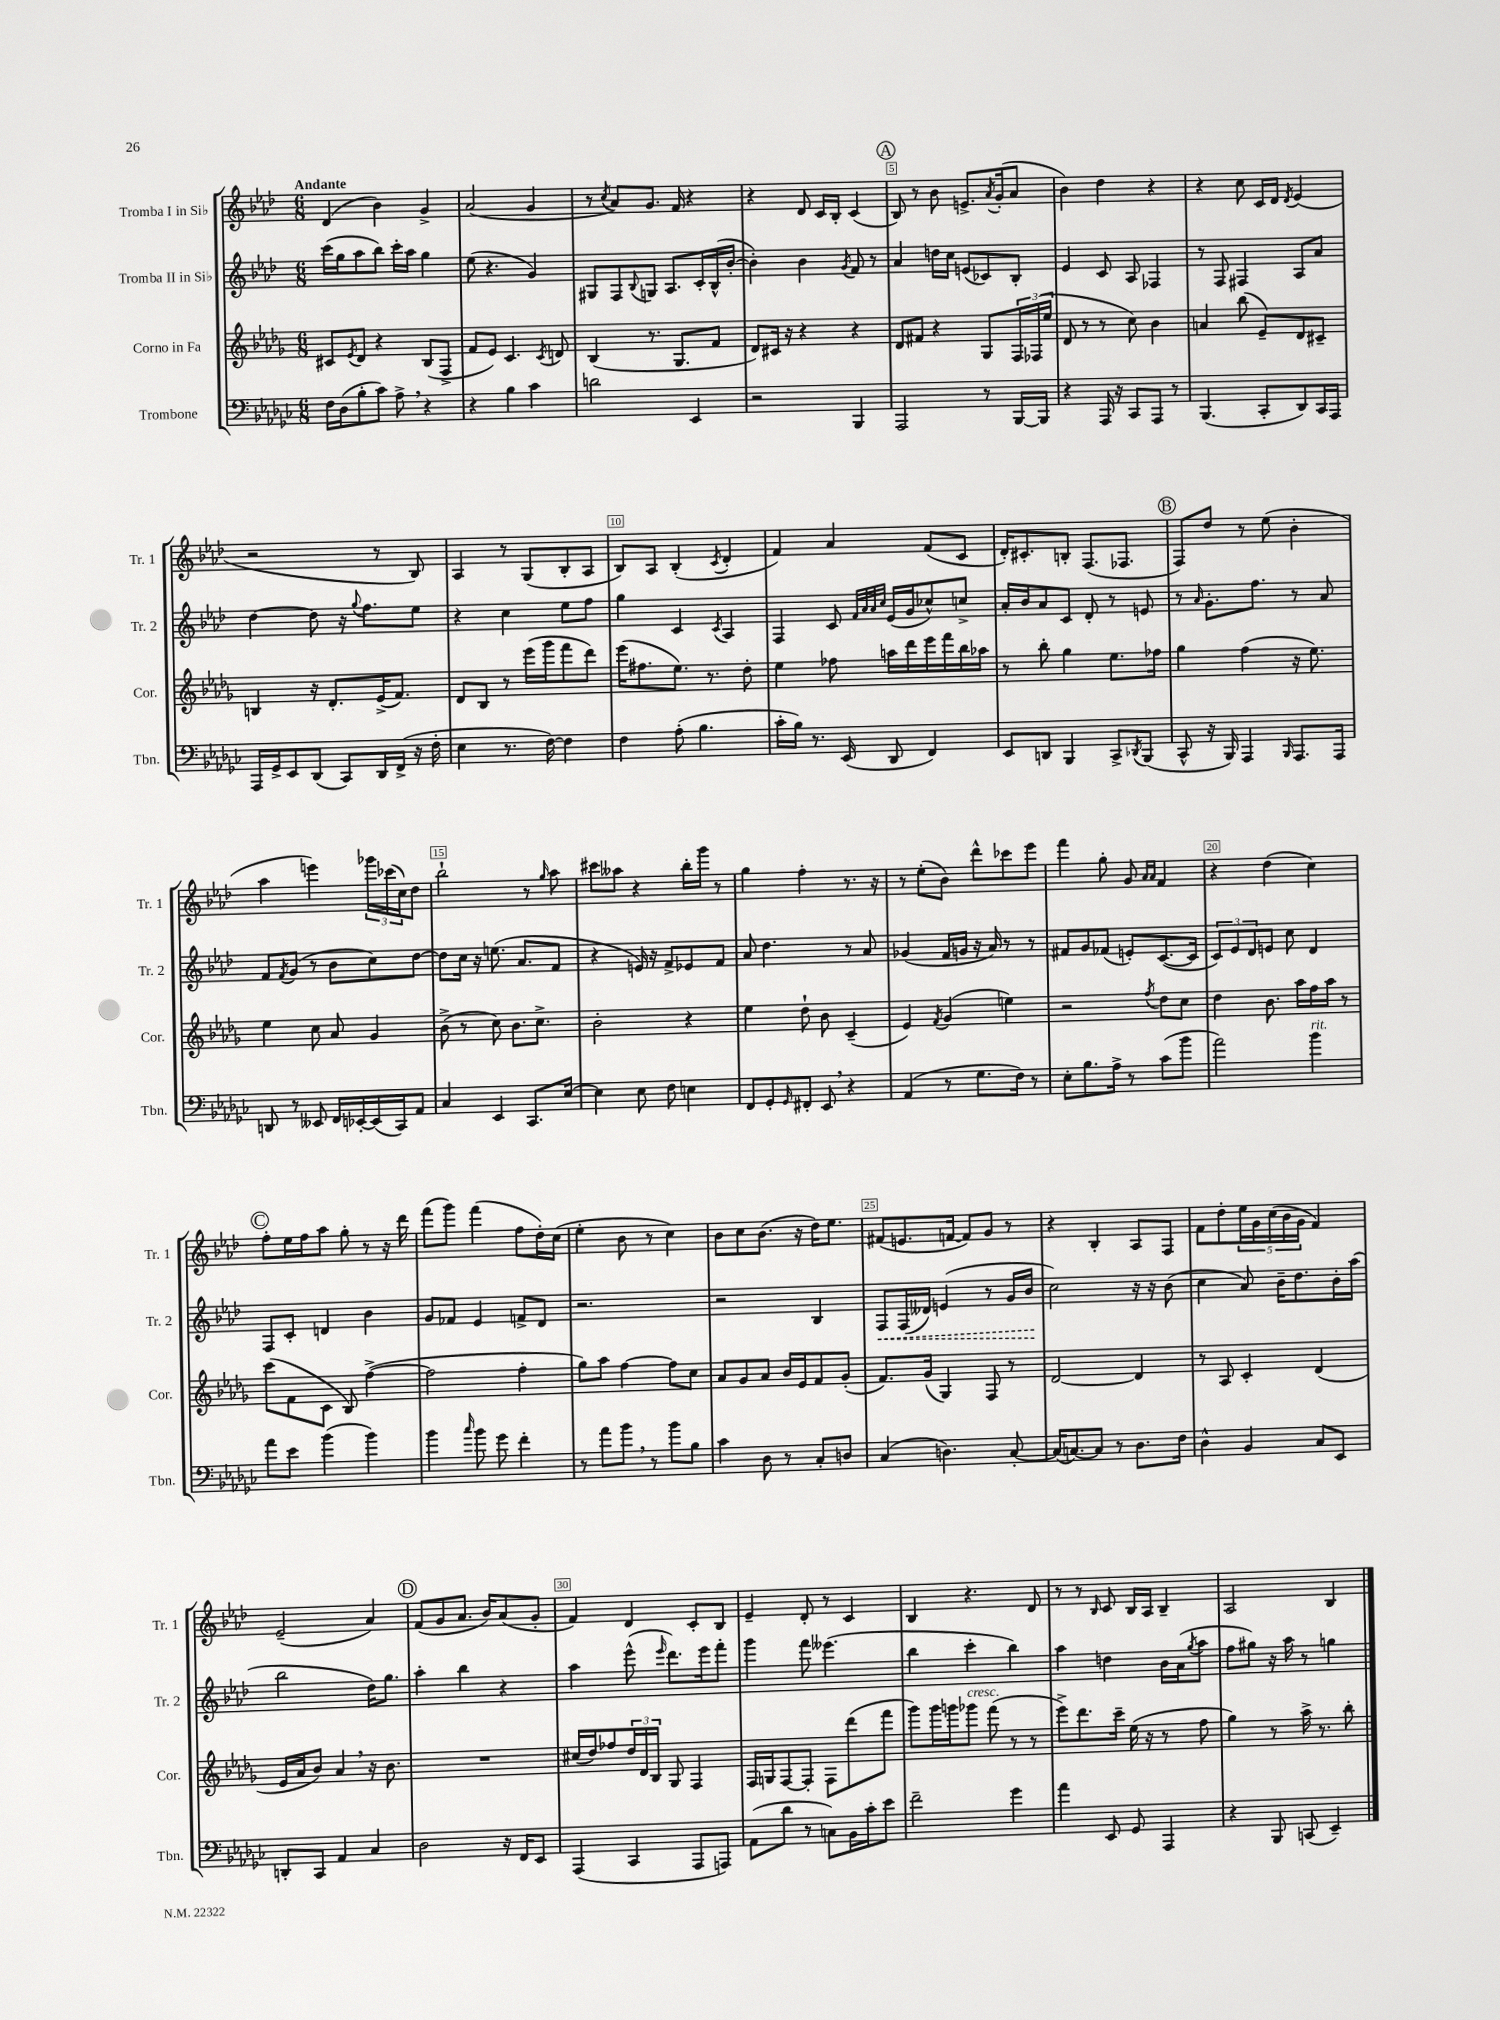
<<
\new StaffGroup <<
\new Staff = "s0" \with { instrumentName = "Tromba I in Sib" shortInstrumentName = "Tr. 1" } {
    \clef treble \key aes \major \numericTimeSignature \time 6/8 \tempo "Andante"
    des'4( bes'4) g'4-> |
    aes'2( g'4 |
    r8 \acciaccatura { c''8 } aes'8) g'8. f'16 r4 |
    r4 des'8 c'16 bes16-. c'4( |
    \mark \markup { \circle "A" } bes8) r8 bes'8 e'8.-> \acciaccatura { aes'8 } g'16-.( aes'8 |
    bes'4) des''4 r4 |
    r4 c''8 c'16 des'16 \acciaccatura { des'8 } ees'4( |
    r2 r8 bes8) |
    aes4 r8 g8( bes8-. aes8 |
    bes8) aes8 bes4-.( \acciaccatura { c'8 } des'4-. |
    f'4) aes'4 f'8( c'8 |
    des'16-.) cis'8.-. b8-. f8.( fes8. |
    \mark \markup { \circle "B" } f8) des''8 r8 ees''8( bes'4-. |
    aes''4 e'''4) \tuplet 3/2 { ges'''16 ces'''16( c''16) } des''8 |
    bes''2-! r8 \grace { g''16 } aes''8 |
    cis'''8 aeses''8 r4 bes''16-. g'''16 r8 |
    g''4 f''4-. r8. r16 |
    r8 ees''8-.( bes'8) des'''8-^ ces'''8 ees'''8 |
    f'''4 g''8-. g'8 \grace { aes'16 aes'16 } f'4 |
    r4 des''4( c''4) |
    \mark \markup { \circle "C" } f''8-. ees''16 f''16 aes''8 g''8-. r8 r16 des'''16 |
    f'''8( g'''8) f'''4( f''8 des''16-.) c''16( |
    ees''4-. bes'8 r8 c''4) |
    bes'8 c''8 bes'8.( r16 des''16) ees''8. |
    fis'8( e'8. f'16~ f'8) g'8 r8 |
    r4 bes4-. aes8 f8 |
    f'8 des''8-. \tuplet 5/4 { ees''16 g'16 c''16( bes'16 g'16 } f'4) |
    ees'2--( aes'4) |
    \mark \markup { \circle "D" } f'8( g'8 aes'8. bes'16) aes'8( g'8-. |
    f'4) des'4 c'8-. bes8 |
    ees'4-- des'8-. r8 c'4 |
    bes4 r4. des'8 |
    r8 r8 \grace { bes16 } c'8 bes16 aes16 bes4-- |
    aes2 bes4 \bar "|." |
}
\new Staff = "s1" \with { instrumentName = "Tromba II in Sib" shortInstrumentName = "Tr. 2" } {
    \clef treble \key aes \major \numericTimeSignature \time 6/8
    c'''16( g''16 aes''8 bes''8) c'''16-. aes''16 g''4 |
    ees''8( r4. g'4) |
    gis8 f8 \appoggiatura { bes8 } g8 aes8. c'16-. bes16-^( bes'16~-. |
    bes'4-.) bes'4 \acciaccatura { g'8 } f'8 r8 |
    \mark \markup { \circle "A" } aes'4 d''16 c''16 e'8( ces'8) bes8-. |
    ees'4 c'8 aes8 fes4 |
    r8 f8 fis4 aes8 aes'8 |
    des''4~ des''8 r16 \appoggiatura { g''8 } f''8. ees''8 |
    r4 c''4 ees''8 f''8 |
    g''4 c'4 \acciaccatura { c'8 } aes4 |
    f4 c'8 \grace { f'32 aes'32 aes'32 c''32 } ees'16( g'16 ces''8-^) c''8-> |
    aes'16-. bes'16 aes'8 c'8 des'8-. r8 e'8 |
    \mark \markup { \circle "B" } r8 \grace { aes'16 } g'8.-. f''8. r8 aes'8 |
    f'8 \acciaccatura { f'8 } g'8( r8 bes'8 c''8) des''8~ |
    des''8 c''16 r16 e''8.( aes'8. f'8 |
    r4 e'16) r16 f'8-> ees'8 f'8 |
    aes'8 des''4. r8 aes'8 |
    ges'4( f'16 g'16 r16 aes'16) r8 r8 |
    fis'8 g'8 fes'8( e'8-.) c'8.~( c'16 |
    \tuplet 3/2 { c'8) ees'8 des'8 } e'8 c''8 des'4 |
    \mark \markup { \circle "C" } f8 c'8-. d'4 bes'4 |
    g'8 fes'8 ees'4 f'8-> des'8 |
    r2. |
    r2 bes4 |
    \once \override Hairpin.style = #'dashed-line f8\< f16( deses'16) e'4( r8 g'16 bes'16\! |
    c''2) r16 r16 bes'8( |
    c''4 aes'8) bes'16-- des''8. bes'16-. aes''16( |
    bes''2 des''16) g''8. |
    \mark \markup { \circle "D" } aes''4-. bes''4 r4 |
    aes''4 ees'''8-^( \grace { ees'''16 } des'''8.) ees'''16 f'''8-. |
    g'''4 f'''8 eeses'''4.( |
    bes''4 c'''4-. bes''4) |
    aes''4 d''4 bes'16 aes'16( \acciaccatura { g''8 } aes''8 |
    f''8 gis''8) r16 aes''16 r8 g''4 \bar "|." |
}
\new Staff = "s2" \with { instrumentName = "Corno in Fa" shortInstrumentName = "Cor." } {
    \clef treble \key des \major \numericTimeSignature \time 6/8
    cis'8 \acciaccatura { ees'8 } des'8 r4 bes8( f8-> |
    f'8 ees'8) c'4. \acciaccatura { c'8 } d'8 |
    bes4( r8. ges8. f'8 |
    des'8) cis'16 r16 r4 r4 |
    \mark \markup { \circle "A" } des'8 fis'8 r4 ges8 \tuplet 3/2 { f16 fes16( ees''16 } |
    des'8 r8 r8 c''8) bes'4 |
    a'4 bes''8( ees'8--) des'8 cis'8-- |
    b4 r16 des'8.-. ees'16->( f'8.) |
    des'8 bes8 r8 ees'''16( ges'''16 f'''8 des'''8) |
    ees'''16( fis''8. ees''8.) r8. des''8-. |
    ees''4 fes''8 a''16 des'''16 ees'''16 f'''16 bes''16 aes''16 |
    r8 bes''8-. ges''4 ees''8. fes''16 |
    \mark \markup { \circle "B" } ges''4 f''4( r16 ees''8.) |
    ees''4 c''8 aes'8 ges'4 |
    bes'8->( r8 c''8) bes'8. c''8.-> |
    bes'2-. r4 |
    ees''4 des''8-! bes'8 c'4--( |
    ees'4) \acciaccatura { f'8 } ges'4( e''4) |
    r2 \acciaccatura { f''8 } des''8 c''8 |
    des''4 bes'8. aes''16 f''16 aes''16 r8 |
    \mark \markup { \circle "C" } c'''8( f'8 c'8 bes8) f''4~->( |
    f''2 f''4-. |
    ges''8) aes''8 f''4~ f''8 c''8 |
    aes'8 ges'8 aes'8 bes'16 ees'16 f'8 ges'8-.( |
    f'8.) ges'16( ges4) f8 r8 |
    des'2~ des'4 |
    r8 aes8 c'4-. des'4( |
    ees'16 aes'16 bes'8) aes'4 \breathe r16 bes'8. |
    \mark \markup { \circle "D" } R2. |
    cis''16( des''16) fes''8 \tuplet 3/2 { des''16 des'16 bes16 } ges8 f4 |
    f16 g16 f8~ f8-. f8 des'''8( f'''8 |
    ges'''8) ges'''16 g'''16 ges'''8^\markup { \italic "cresc." } f'''8( r8 r8 |
    ees'''8->) des'''8. c'''16-- ees''16( r16 r8 f''8 |
    ges''4) r8 aes''16-> r8. bes''8-. \bar "|." |
}
\new Staff = "s3" \with { instrumentName = "Trombone" shortInstrumentName = "Tbn." } {
    \clef bass \key ges \major \numericTimeSignature \time 6/8
    f16 des16( bes8-. ces'8) aes8-> \breathe r4 |
    r4 bes4 ces'4 |
    d'2 ees,4 |
    r2 bes,,4 |
    \mark \markup { \circle "A" } aes,,2 r8 bes,,16~ bes,,16 |
    r4 aes,,16 r16 ces,8 aes,,8 r8 |
    bes,,4.( ces,8-. des,8) ces,16 aes,,16 |
    aes,,16 ges,16-> ees,8 des,8( ces,8) des,16 f,16->( r16 f16-. |
    ees4 r8. f16~) f4 |
    f4 aes8-.( bes4. |
    ces'16-. bes16) r8. ees,16( des,8 f,4) |
    ees,8 d,8 bes,,4 ces,8-> \acciaccatura { des,8 } bes,,8( |
    \mark \markup { \circle "B" } ces,8-^ r16 bes,,16) aes,,4 \grace { bes,,16 } aes,,8. aes,,16 |
    d,8 r8 eeses,8 f,16 ees,16~-. ees,16( ces,16) aes,8 |
    ces4 ees,4 ces,8. ees16~ |
    ees4 ees8 f8 e4 |
    f,8 ges,8-. \grace { ges,16 } fis,8-. ees,8 \breathe r4 |
    aes,4( r8 ges8. f16) r8 |
    ees8-. bes8. aes16-> r8 ces'8( bes'8 |
    aes'2) bes'4^\markup { \italic "rit." } |
    \mark \markup { \circle "C" } aes'8 ees'8 bes'4( bes'4) |
    bes'4 \grace { ces''16 } bes'8 ges'8 f'4-. |
    r8 aes'8 bes'8 \breathe r8 bes'8 bes8 |
    ces'4 des8 r8 ces8-. d8 |
    ces4( d4.) ces8~-. |
    ces16( c8.~) c8 r8 des8. f16 |
    des4-^ bes,4 ces8 ees,8 |
    d,8-. ces,8 aes,4 ces4 |
    \mark \markup { \circle "D" } des2 r16 f,16 ees,8 |
    aes,,4( ces,4 aes,,8 a,,8) |
    aes,8( des'8 r8 c8) bes,16 ces'16-. ees'8 |
    f'2-- ges'4 |
    aes'4 ees,8 ges,8 aes,,4 |
    r4 bes,,8 c,8( ees,4--) \bar "|." |
}
>>
>>
\layout { \context { \Score \override BarNumber.break-visibility = ##(#f #t #t) barNumberVisibility = #(every-nth-bar-number-visible 5) \override BarNumber.stencil = #(make-stencil-boxer 0.1 0.3 ly:text-interface::print) } }
